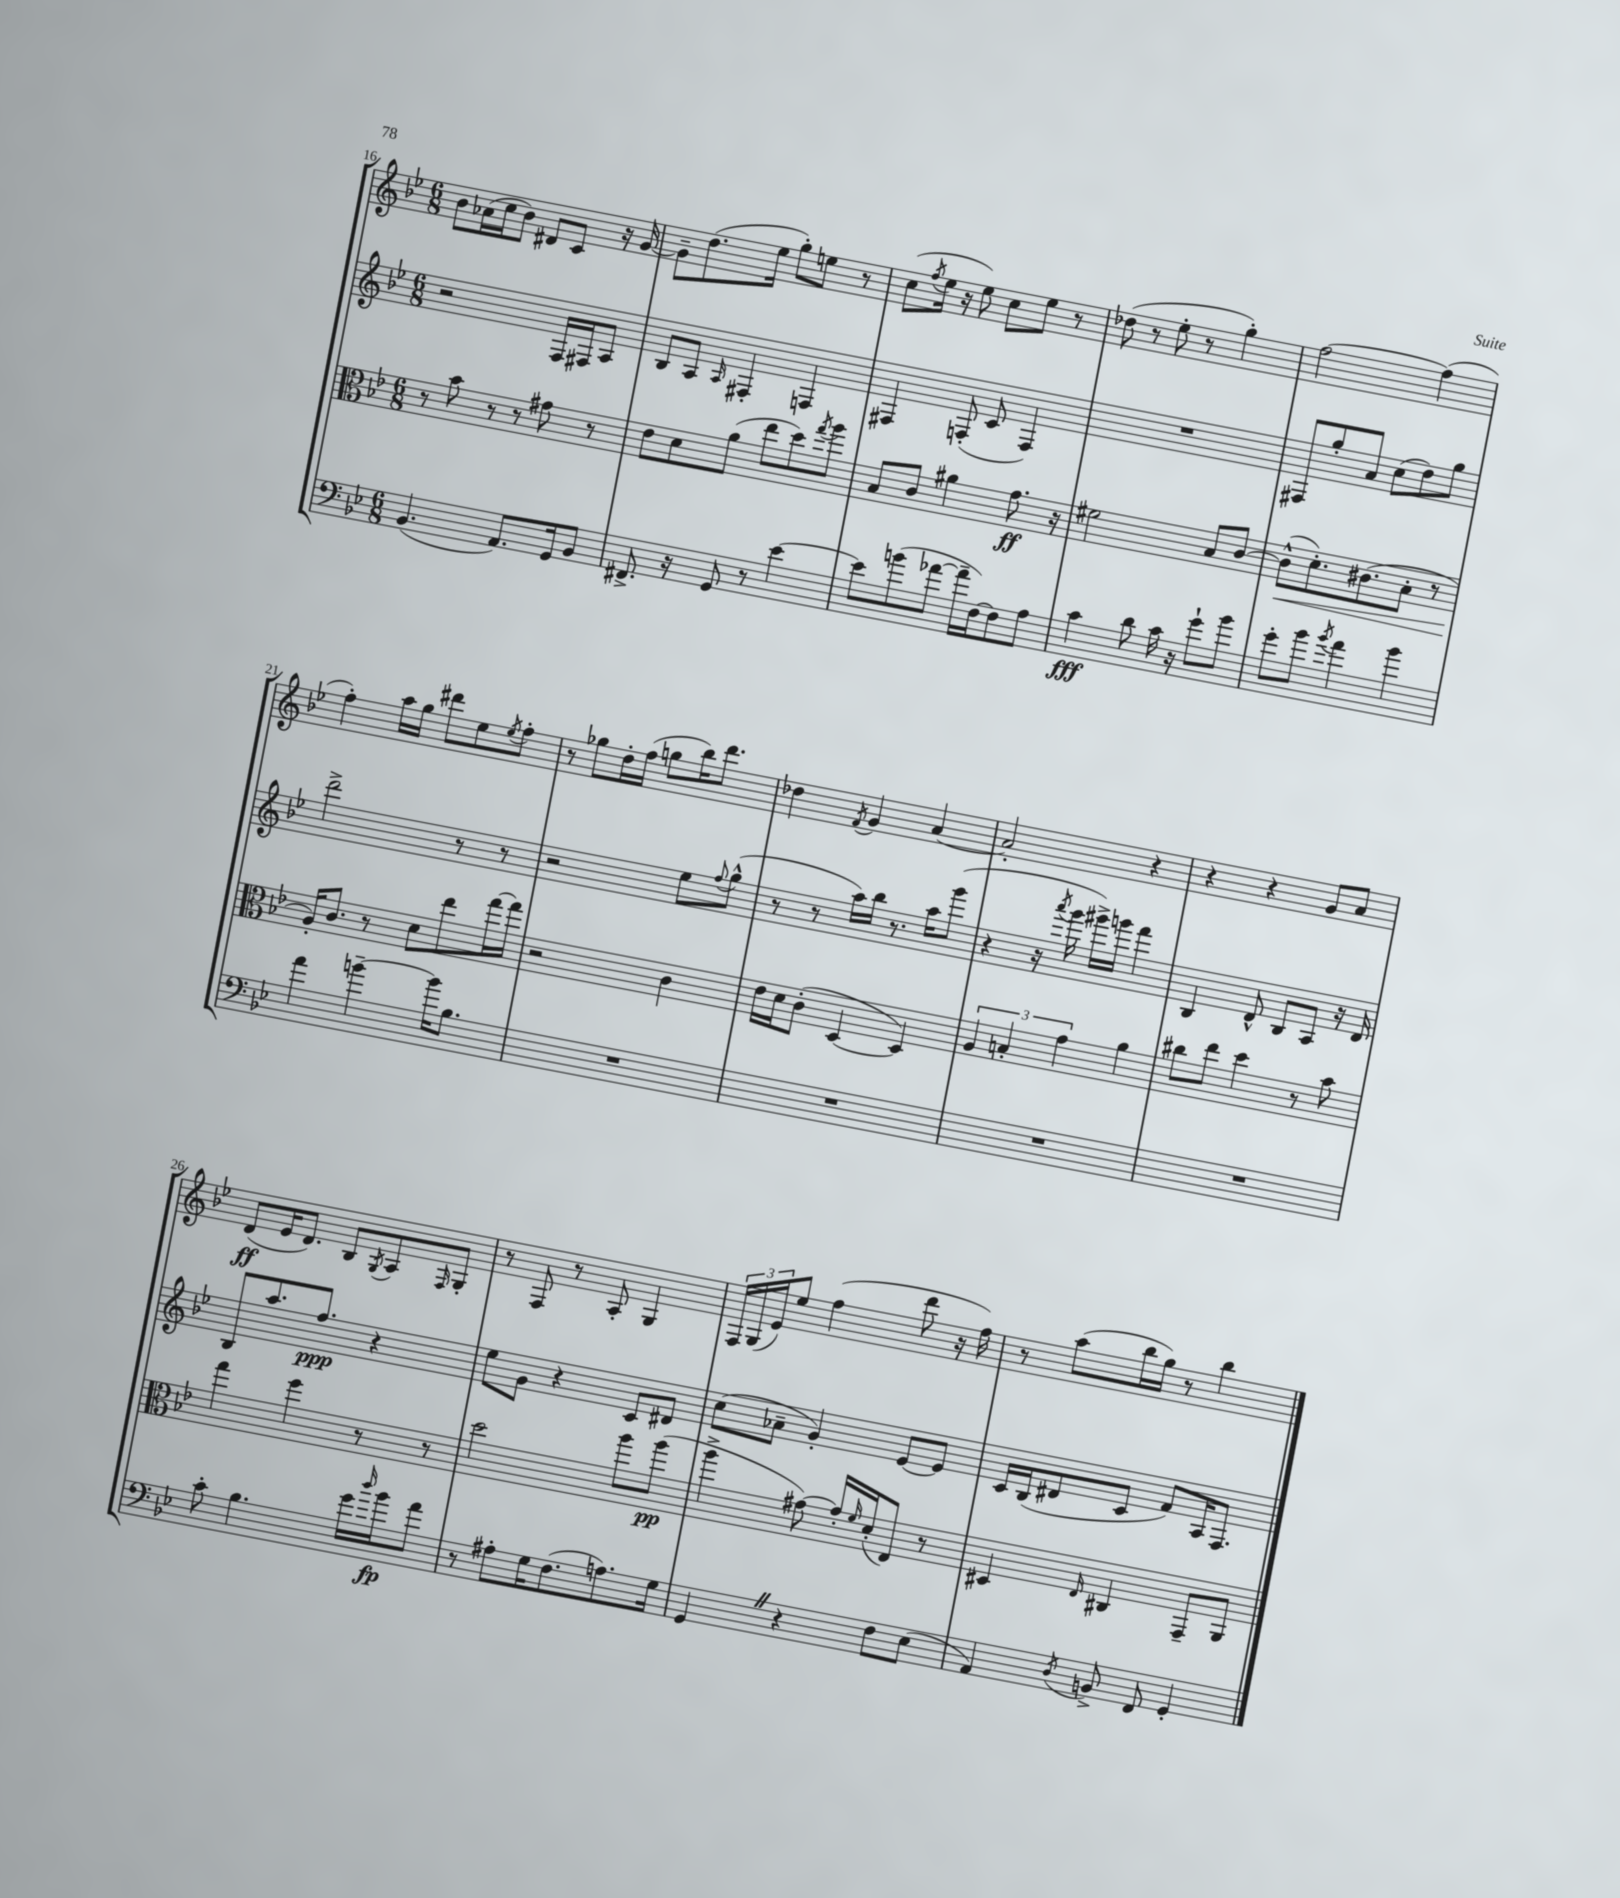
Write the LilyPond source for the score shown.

<<
\new StaffGroup <<
\new Staff = "s0" {
    \clef treble \key bes \major \numericTimeSignature \time 6/8
    bes'8 aes'16( c''16 bes'8) dis'8 c'8 r16 g'16~ |
    g'8-- d''8.( ees''16 g''8-.) e''8 r8 |
    c''8( \acciaccatura { f''8 } ees''16 r16 ees''8) c''8 ees''8 r8 |
    des''8( r8 ees''8-. r8 g''4-.) |
    f''2~ f''4( |
    f''4-.) a''16 g''16 dis'''8 ees''8 \acciaccatura { ees''8 } f''8-. |
    r8 ges''8 d''16-. f''16( g''8 bes''16) d'''8. |
    des''4 \acciaccatura { f'8 } g'4 a'4~ |
    a'2-. r4 |
    r4 r4 g'8 a'8 |
    d'8\ff( ees'16 d'8.) bes8 \acciaccatura { g8 } a8 \grace { f16 } g8-. |
    r8 f8 r8 a8-. g4 |
    \tuplet 3/2 { f16 g16( ees'16) } ees''8 f''4( d'''8 r16 f''16) |
    r8 a''8( bes''16 g''16) r8 bes''4 \bar "|." |
}
\new Staff = "s1" {
    \clef treble \key bes \major \numericTimeSignature \time 6/8
    r2 f16 fis16 a8 |
    bes8 a8 \grace { a16 } fis4-. f4 |
    fis4 f8-.( c'8 f4) |
    R2. |
    fis8 g''8-. a'8 c''8( d''8) g''8 |
    d'''2-> r8 r8 |
    r2 ees''8 \appoggiatura { f''8 } g''8-^( |
    r8 r8 a''16) bes''16 r8. a''16 g'''8( |
    r4 r16 \acciaccatura { a'''8 } g'''16 gis'''16->) g'''16 f'''4 |
    bes4 d'8-^ bes8 a8 r16 d'16 |
    bes8 a''8. f''8.\ppp r4 |
    ees''8 g'8 r4 c'8 dis'8 |
    c''8( aes'8-- g'4-.) ees'8~ ees'8 |
    c'16 bes16( dis'8 c'8 f'8) a16 f8. \bar "|." |
}
\new Staff = "s2" {
    \clef alto \key bes \major \numericTimeSignature \time 6/8
    r8 bes'8 r8 r8 gis'8 r8 |
    ees'8 d'8 a'8( ees''8 d''8) \acciaccatura { g''8 } a''8 |
    bes8 c'8 ais'4 g'8.\ff r16 |
    fis'2 bes8 c'8~ |
    c'8-^\<( d'8.-.) cis'8.( bes8-. r8 |
    a16-.\!) c'8. r8 d'8 ees''8 g''16~ g''16 |
    r2 c'4 |
    ees'16 d'16 c'8-.( d4~ d4) |
    \tuplet 3/2 { a4 b4-. g'4 } a'4 |
    cis''8 ees''8 d''4 r8 bes'8 |
    g''4 f''4 r8 r8 |
    d''2 a''8 a''8\pp( |
    a''4-> gis'8~) gis'16-. \grace { f'16 } d'16-.( ees8) r8 |
    dis4 \grace { ees16 } cis4 g,8-- a,8 \bar "|." |
}
\new Staff = "s3" {
    \clef bass \key bes \major \numericTimeSignature \time 6/8
    bes,4.( a,8.) g,16 bes,8 |
    fis,8.-> r16 g,8 r8 ees'4~ |
    ees'8 b'8( aes'8~ aes'16-- f16~) f8 a8 |
    c'4\fff d'8 c'16 r16 g'8-! bes'8 |
    g'8-. bes'8 \acciaccatura { bes'8 } a'4 bes'4 |
    a'4 b'4~-- b'16 bes8. |
    R2. |
    R2. |
    R2. |
    R2. |
    c'8-. bes4. g'16 \grace { d''16 } bes'16\fp a'8 |
    r8 ais8-. g16 f8.( a8.) g16 |
    g,4 \once \override BreathingSign.text = \markup { \musicglyph "scripts.caesura.straight" } \breathe r4 f8 ees8( |
    a,4) \acciaccatura { d8 } b,8-> f,8 g,4-. \bar "|." |
}
>>
>>
\layout { \context { \Score currentBarNumber = #16 } }
